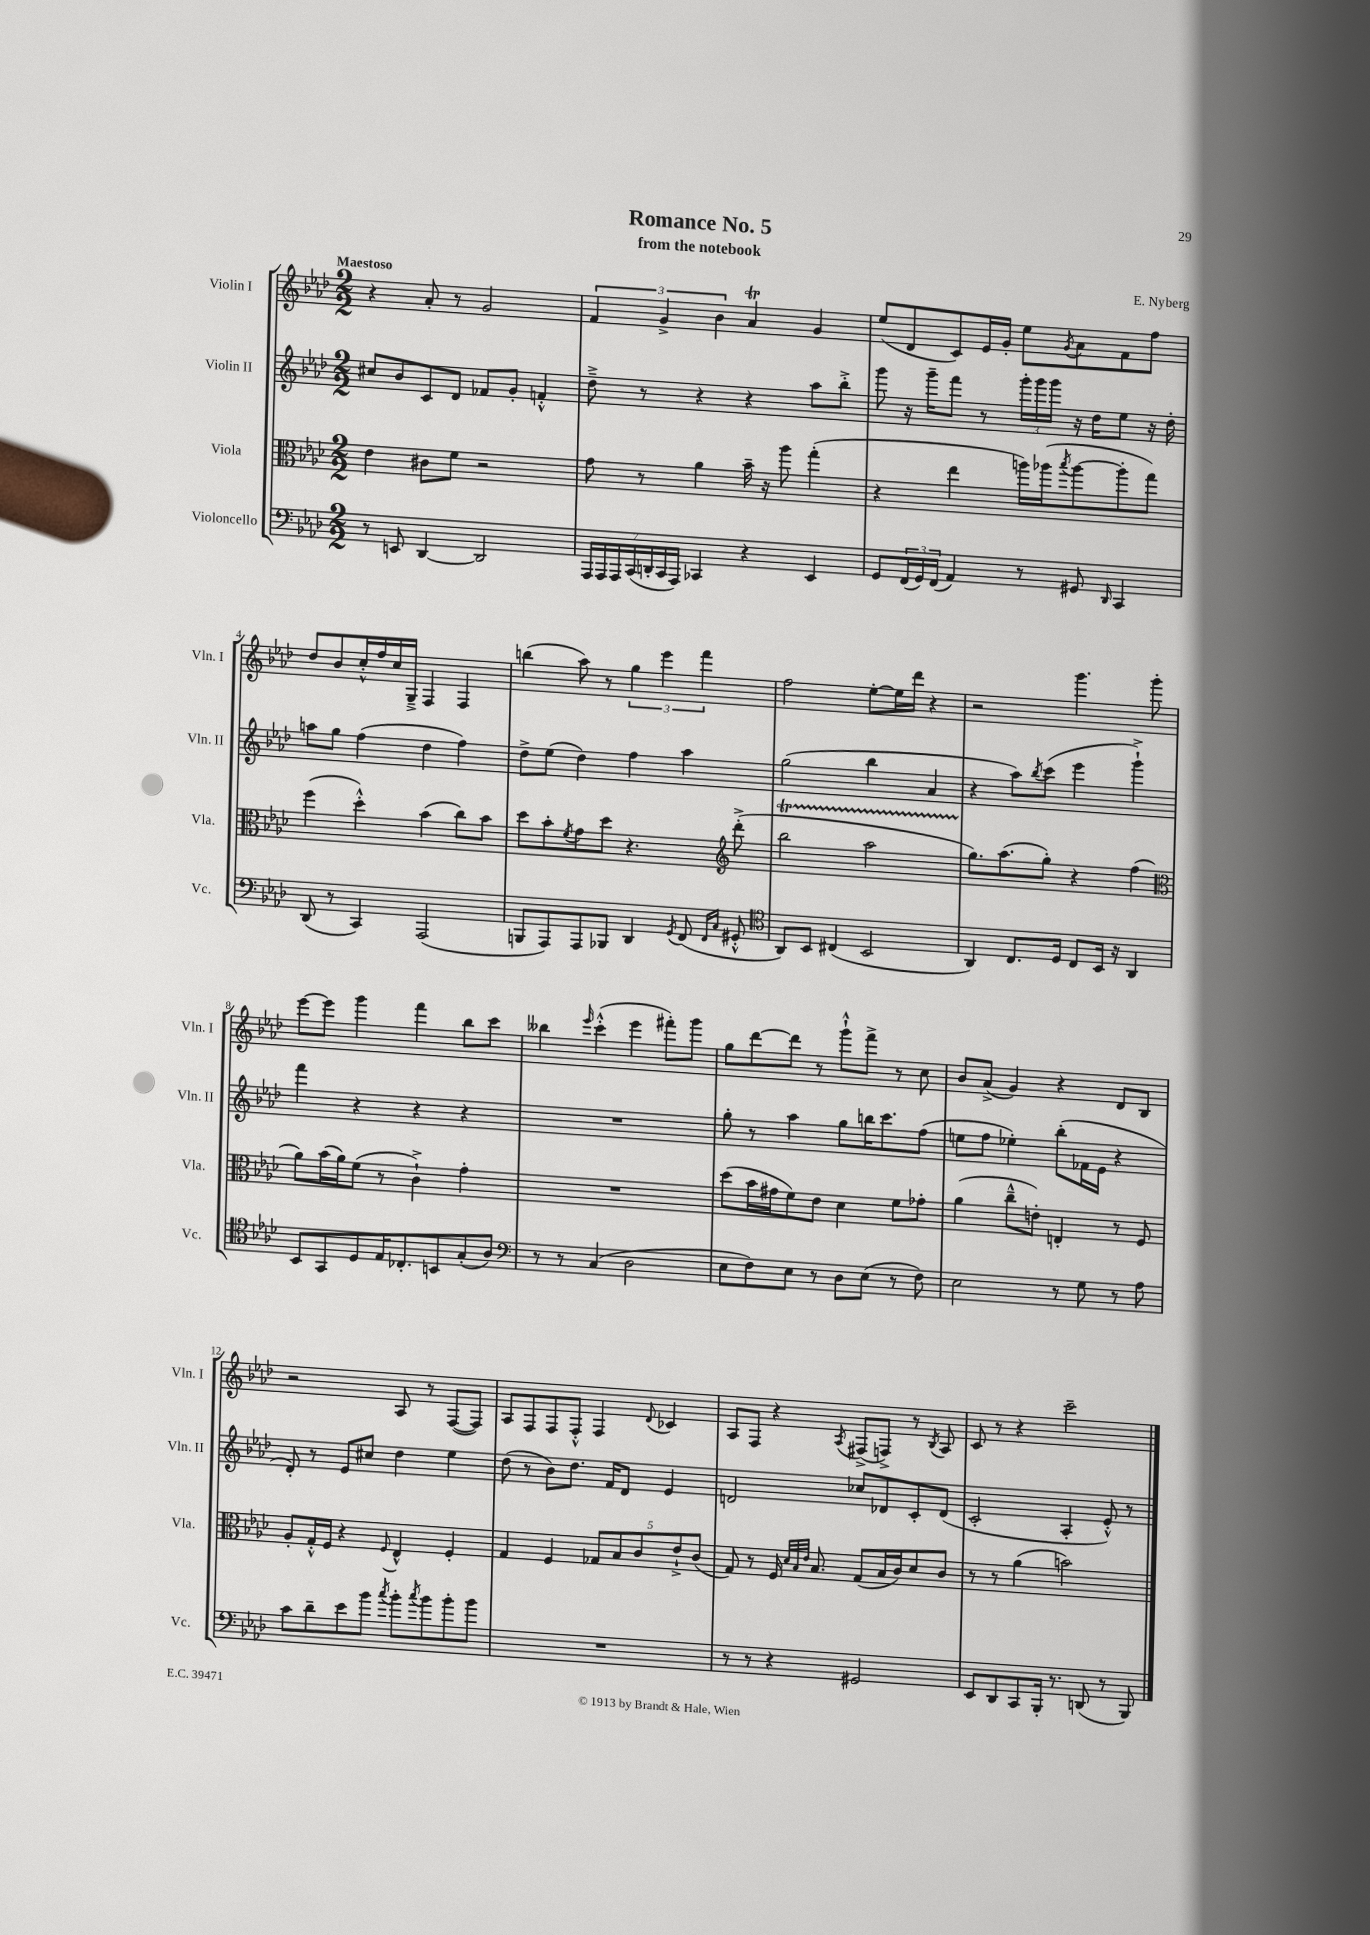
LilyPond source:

\header { title = "Romance No. 5" composer = "E. Nyberg" subtitle = "from the notebook" }
<<
\new StaffGroup <<
\new Staff = "s0" \with { instrumentName = "Violin I" shortInstrumentName = "Vln. I" } {
    \clef treble \key aes \major \numericTimeSignature \time 2/2 \tempo "Maestoso"
    r4 aes'8-. r8 g'2 |
    \tuplet 3/2 { f'4 g'4-> bes'4 } aes'4\trill g'4 |
    ees''8( des'8 c'8) ees'16 g'16-. ees''8 \acciaccatura { g'8 } aes'8 f'8 f''8 |
    des''8 bes'8 c''16-.-^ f''16 c''16 g16---> f4 f4 |
    b''4( aes''8) r8 \tuplet 3/2 { g''4 ees'''4 f'''4 } |
    f''2 ees''8~-. ees''16 des'''16 r4 |
    r2 g'''4. g'''8-. |
    ees'''8~ ees'''8 g'''4 f'''4 bes''8 c'''8 |
    beses''4 \grace { ees'''16 } c'''4-.-^( ees'''4 fis'''8-.) g'''8 |
    g''8 des'''8~ des'''8 r8 g'''8-!-^ f'''8-> r8 c''8 |
    bes'8 aes'8->( g'4) r4 des'8 bes8 |
    r2 aes8 r8 f8~( f8) |
    aes8 f8 f8 f8-.-^ f4 \appoggiatura { des'8 } ces'4 |
    aes8 f8 r4 \acciaccatura { aes8 } fis8->( f8->) r8 \acciaccatura { bes8 } aes8 |
    c'8 r8 r4 c'''2-- \bar "|." |
}
\new Staff = "s1" \with { instrumentName = "Violin II" shortInstrumentName = "Vln. II" } {
    \clef treble \key aes \major \numericTimeSignature \time 2/2
    cis''8 bes'8 c'8 des'8 fes'8 g'8-. f'4-.-^ |
    des''8---> r8 r4 r4 aes''8 bes''8-.-> |
    g'''8 r16 g'''16-- f'''8 r8 \tuplet 3/2 { g'''16-. g'''16 g'''16 } r16 des''16 ees''8 r16 des''16-. |
    a''8 g''8 f''4( des''4 f''4) |
    des''8-> ees''8( des''4) f''4 aes''4 |
    g''2( bes''4 aes'4 |
    r4 aes''8) \acciaccatura { bes''8 } c'''8( ees'''4 g'''4-!->) |
    f'''4 r4 r4 r4 |
    R1 |
    g''8-. r8 aes''4 g''8 b''16 c'''8. f''8( |
    e''8 f''8 ees''4-.) bes''8-.( fes'16 ees'16 r4 |
    des'8-.) r8 ees'8 cis''8 des''4 ees''4 |
    des''8( r8 bes'8) des''8. f'16 des'8 ees'4 |
    d'2 ces''8 des'8 c'8-. des'8( |
    c'2-. aes4-. ees'8-.-^) r8 \bar "|." |
}
\new Staff = "s2" \with { instrumentName = "Viola" shortInstrumentName = "Vla." } {
    \clef alto \key aes \major \numericTimeSignature \time 2/2
    ees'4 cis'8 f'8 r2 |
    g'8 r8 aes'4 bes'16-- r16 aes''8 g''4-.( |
    r4 ees''4 a''16) aes''16( \acciaccatura { bes''8 } aes''8~ aes''8-. g''8) |
    f''4( des''4-.-^) bes'4( c''8) bes'8 |
    des''8 bes'8-. \acciaccatura { f'8 } g'8 des''8 r4. \clef treble des'''8-.->( |
    bes''2\startTrillSpan aes''2 |
    g''8.\stopTrillSpan) aes''8.( g''8-.) r4 f''4( |
    \clef alto aes'8) bes'16( aes'16) f'8( r8 c'4-!->) g'4-. |
    R1 |
    des''8( bes'16 gis'16 f'8) ees'8 des'4 f'8 ges'8-. |
    aes'4( c''8---^ e'8-.) e4-. r8 f8 |
    aes8-. g16-.-^ f16 r4 \appoggiatura { f8 } ees4-^ f4-. |
    g4 f4 \tuplet 5/4 { ges8 bes8 c'8 ees'8-!-> c'8( } |
    g8) r8 f16 \grace { des'32 bes32 ees'32 } bes8. g8( bes16 c'16) des'8 c'8 |
    r8 r8 aes'4( b'2) \bar "|." |
}
\new Staff = "s3" \with { instrumentName = "Violoncello" shortInstrumentName = "Vc." } {
    \clef bass \key aes \major \numericTimeSignature \time 2/2
    r8 e,8 des,4~ des,2 |
    \tuplet 7/4 { aes,,16 aes,,16 aes,,16 c,16( d,16-. c,16 aes,,16) } ces,4 r4 ees,4 |
    g,8 \tuplet 3/2 { f,16( g,16) f,16( } aes,4) r8 gis,8 \grace { des,16 } c,4 |
    des,8( r8 c,4) aes,,2( |
    b,,8 aes,,8) aes,,8 bes,,8 des,4 \acciaccatura { g,8 } f,8( \grace { f,16 c16 } gis,8-.-^ |
    \clef tenor aes,8) bes,8 cis4( bes,2 |
    aes,4) c8. des16 c8 bes,16 r16 aes,4 |
    bes,8 g,8 des8 ees16 ces8.-. b,8 g8-.( aes8) |
    \clef bass r8 r8 c4( des2 |
    ees8 f8) ees8 r8 des8 ees8( r8 f8) |
    ees2 r8 g8 r8 aes8 |
    c'8 des'8-- ees'8 bes'8 \acciaccatura { c''8 } bes'8-. \acciaccatura { c''8 } bes'8 bes'8-. bes'8 |
    R1 |
    r8 r8 r4 gis,2 |
    ees,8 des,8 c,8 bes,,16-. r8. d,8( r8 bes,,8) \bar "|." |
}
>>
>>
